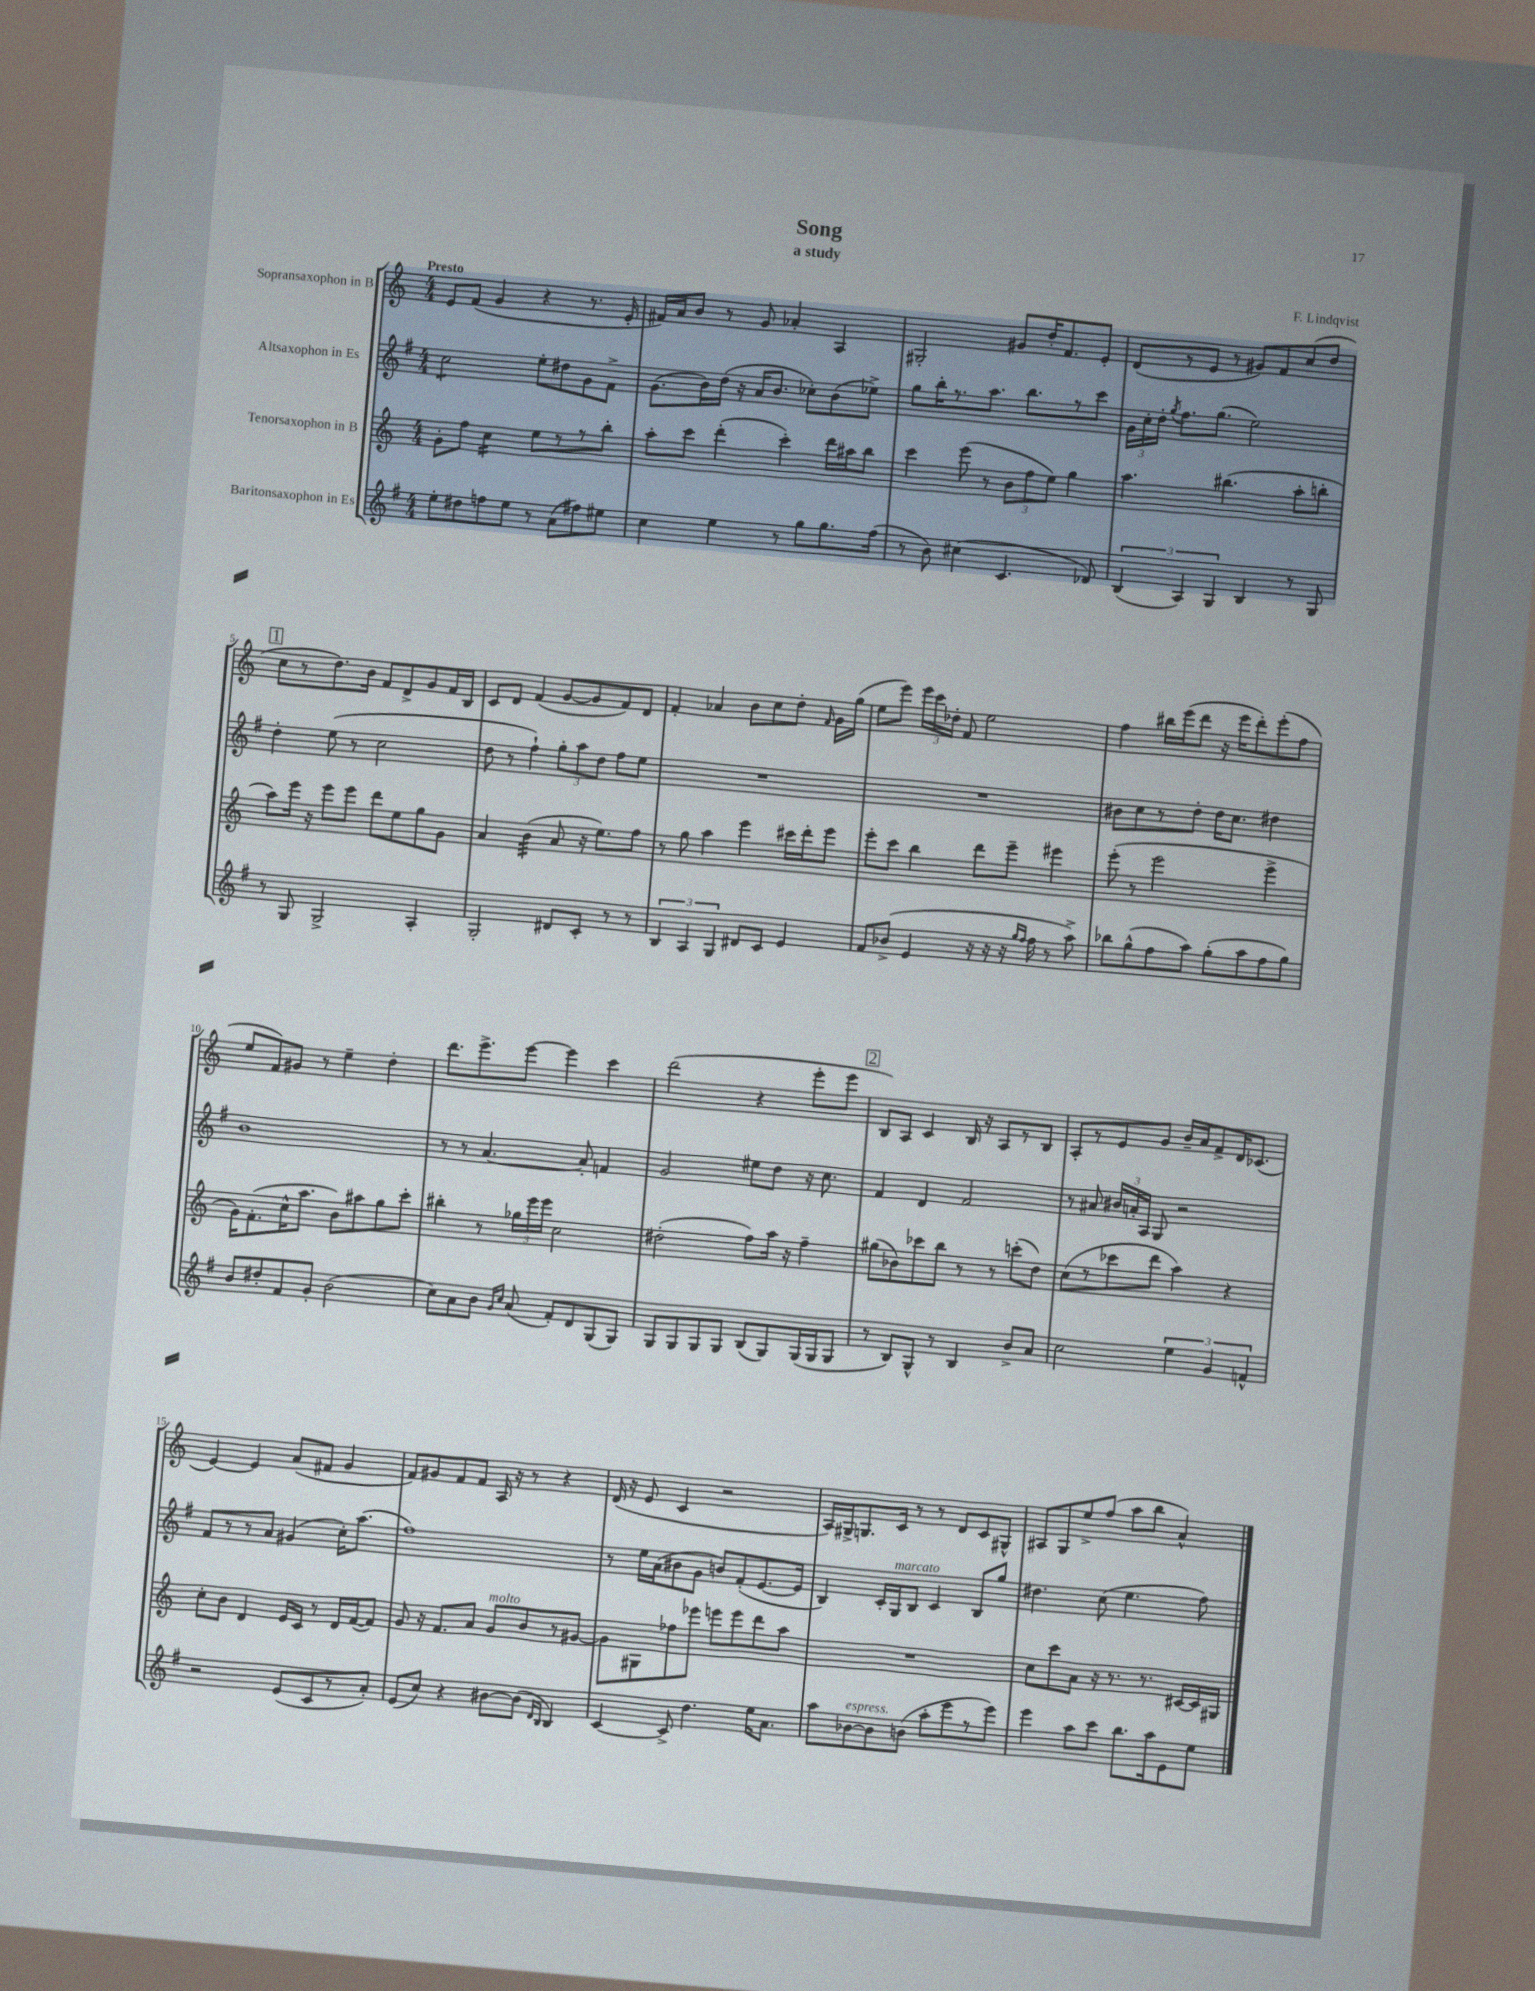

**kern	**kern	**kern	**kern
*staff4	*staff3	*staff2	*staff1
*clefG2	*clefG2	*clefG2	*clefG2
*k[f#]	*k[]	*k[f#]	*k[]
*M4/4	*M4/4	*M4/4	*M4/4
8ee'\L	8g'\L	2cc\	8e/L
8dd#\	8ff\J	.	(8f/J
8ff\	4cc\	.	4g/
8ee\J	.	.	.
8r	8ee\L	8ee'\L	4r
(8a\L	8r	8dd#\	.
8ff#\)	8r	8g\	8.r
8ee#\J	8bb'\J	8f#^\J	.
.	.	.	16e'/
=	=	=	=
4cc\	8aa'\L	(8.g\L	16f#/LL)
.	.	.	16a/J
.	8ccc\J	.	8b/J
.	.	16b\L)	.
4ee\	(4ddd'\	(16dd\JJ	8r
.	.	16r	.
.	.	16a/LK	8g/
.	.	8.b/J	.
8r	4ccc'\)	.	4a-'/
8gg\L	.	8cc-'\L)	.
8.gg\	16ddd\LL	(8b\	4A/
.	16aa#\J	.	.
.	8bb\J	8ee-^\J)	.
(16ff#\Jk	.	.	.
=	=	=	=
8r	4ccc\	8gg\L	2G#'/
8b\)	.	16bb'\K	.
.	.	8.r	.
(4cc#\	(8eee\	.	.
.	8r	8.aa\J	.
4.c/	12b\L	.	8g#/L
.	.	8.bb\L	.
.	12ff\	.	.
.	.	.	16dd'/K
.	12ee\J)	.	.
.	.	.	8.f/
.	4gg\	8r	.
8d-/)	.	8ccc\J	8e'/J
=	=	=	=
(6B/	4.aa\	24g\LL	(8d/L
.	.	24cc'\	.
.	.	24dd'\JJ	.
.	.	8qgg/	.
.	.	8.ff#\L	8r
6A/)	.	.	.
.	.	.	8e/J
.	.	(8.gg\J	.
6G/	.	.	.
.	(4.bb#\	.	8r
4B/	.	2ee\)	8g#/L)
.	.	.	8f/
8r	8aa'\L	.	(8cc/
8G/	8bb'\J	.	8dd/J
=	=	=	=
8r	8aa\L)	4dd'\	8cc\L
8G/	16eee\Jk	.	8r
.	16r	.	.
2G^/	8eee\L	(8ee\	8.dd\)
.	8eee\J	8r	.
.	.	.	16b\Jk
.	8ddd\L	2cc\	8f/L
.	8ee\	.	8d^/
4A'/	8gg\	.	8g/
.	8g\J	.	16f/L
.	.	.	16B/JJ
=	=	=	=
2G'/	4a/	8dd\	8c/L
.	.	8r	8d/J
.	(4b\	4ff#`\)	(4f/
8d#/L	8a/	12gg'\L	[8g/L
.	.	12aa\	.
8c'/J	16r	.	8g/]
.	.	12dd\J	.
.	8.ee\L)	.	.
8r	.	8ff#\L	8f/)
8r	8ff\J	8ee\J	8d/J
=	=	=	=
6B/	8r	1r	4f'/
.	8gg\	.	.
6A/	.	.	.
.	4aa\	.	4a-/
6G/	.	.	.
8d#/L	4eee\	.	8b\L
8c/J	.	.	8cc\
4e/	16ccc#\LL	.	8dd'\J
.	16ddd'\J	.	.
.	.	.	16qqf/
.	8eee\J	.	16g\LL
.	.	.	(16gg\JJ
=	=	=	=
8f#/L	8eee'\L	1r	8ee\L
(8b-^/J	8ccc\J	.	8eee\J)
4e/	4bb\	.	24eee\LL
.	.	.	24ccc\
.	.	.	24dd-'\JJ
.	.	.	8f/
16r	8ddd\L	.	2ee\
16r	.	.	.
16r	8eee~\J	.	.
16qqgg/LL	.	.	.
16qqff#/JJ	.	.	.
16ff#\	.	.	.
8r	4eee#\	.	.
8aa^\)	.	.	.
=	=	=	=
8bb-\L	(8eee'\	8b#\L	4ff\
(8gg^^\	8r	8cc\	.
8ff#\	2eee\	8r	16bb#\LL
.	.	.	(16eee\J
8aa\J)	.	8dd'\J	8ddd\J
(8gg'\L	.	16dd\LK	16r
.	.	8.cc\J	16eee\LK
8aa\	.	.	8ddd'\)
8ff#\	4eee^\	4dd#\	(8eee'\
8gg\J)	.	.	8ff\J
=	=	=	=
8b/L	16g\LK)	1b	8ee/L
.	(8.f'\	.	.
8dd#'/	.	.	8f/)
8f#/	16cc^^\K	.	8g#/J
.	8.aa\J	.	.
8g'/J	.	.	8r
(2b\	8b\L)	.	4ee~\
.	8aa#\	.	.
.	8gg\	.	4dd'\
.	8ccc'\J	.	.
=	=	=	=
8cc\L)	4bb#'\	8r	8.ddd\L
8a\	.	8r	.
.	.	.	8.eee^\
8b\J	8r	[4.a/	.
16qqg/LL	.	.	.
16qqcc/JJ	.	.	.
(8a/	24gg-\LL	.	[8eee\J
.	24eee\	.	.
.	24eee\JJ	.	.
8f#'/L)	2cc\	.	4eee\]
8d/	.	8a'/]	.
(8G/	.	4f/	4ccc\
8G/J)	.	.	.
=	=	=	=
8G/L	(2dd#'\	2g/	(2ddd\
8G/	.	.	.
8G/	.	.	.
8G/J	.	.	.
(8B/L	8ff\L)	8ee#\L	4r
8G/)	16aa\Jk	8dd\J	.
.	16r	.	.
(16G/L	4ff~\	16r	8eee'\L
16G/J	.	8.cc\	.
8G/J	.	.	8eee\J
=	=	=	=
8r	(8gg#\L	4f#/	8B/L)
8B/L)	8b-\)	.	8A/J
8G^^/J	8ccc-\	4d/	4c/
8r	8bb\J	.	.
4B/	8r	2f#/	16B/
.	.	.	16r
.	8r	.	8A/L
8b^/L	(8ccc'\L	.	8r
8a/J	8dd\J)	.	8B/J
=	=	=	=
2cc\	(8cc\L	8r	8A'/L
.	8r	8a#/	8r
.	8ccc-\	24b#/LL	8e/
.	.	24a'/	.
.	.	24A/JJ	.
.	8ddd\J	8G/	8g/J
6ee\	4aa\)	2r	16b~/LL
.	.	.	16a/J
.	.	.	8f^/
6g/	.	.	.
.	4r	.	16d/K
.	.	.	(8.c-/J
6f^^/	.	.	.
=	=	=	=
2r	8cc'\L	8f#/L	[4e/)
.	8b\J	8r	.
.	4d/	8r	4e/]
.	.	8a/J	.
(8e/L	16e/LL	(4g#/	(8a/L
.	16c/JJ	.	.
8c/	8r	.	8f#/J
8r	16d/LL	16cc'\LK)	4g/
.	([16f/J	(8.aa\J	.
8a'/J)	8f/]J)	.	.
=	=	=	=
(8e/L	8g/	1ff#)	8f/L)
8cc/J)	16r	.	8g#/
.	8.f/L	.	.
4r	.	.	8f/
.	8a/J	.	8f/J
[8b#\L	8g/L	.	16A/
.	.	.	16r
(8b#\]J	8b/	.	8r
16qqd/LL	.	.	.
16qqB/JJ	.	.	.
4B/)	8r	.	4r
.	[8g#/J	.	.
=	=	=	=
[4c/	8g#\]L	8r	(16d/
.	.	.	16r
.	8G#\	16ee\LL	8e/
.	.	(16a\J	.
8c^/]	8ff-\	8b#\	4c/
4.dd\	8eee-\J	8g\J	.
.	8eee\L	8b/L)	2r
.	8eee\	(8f#'/	.
16ee\LK	8ddd\	[8.e/	.
8.a\J	.	.	.
.	8aa\J	.	.
.	.	16e/]Jk	.
=	=	=	=
8aa\L	1r	4B/)	16A/LL)
.	.	.	16G#^/J
[8b-\	.	.	8.G/
8b-\]	.	16c'/LL	.
.	.	16G/J	16c/Jk
(8b\J	.	8B/J	8r
8aa'\L	.	4c/	8r
8eee\	.	.	8d/L
8r	.	8B/L	8c/
8eee\J)	.	8gg/J	8G#^^/J
=	=	=	=
4eee\	8cc\L	4.dd#\	8A#/L
.	8ccc\	.	8G/
8aa\L	8a\J	.	8ee^/
8ccc\J	16r	(8cc\	(8ff/J
.	8.r	.	.
8.bb\L	.	4.ee\	8aa\L
.	8.r	.	8bb\J
16aa\k	.	.	.
8e\	.	.	4a^^/)
.	[16c#/LL	.	.
8ee\J	16c#/]	8ff#\)	.
.	16G#/JJ	.	.
==	==	==	==
*-	*-	*-	*-
